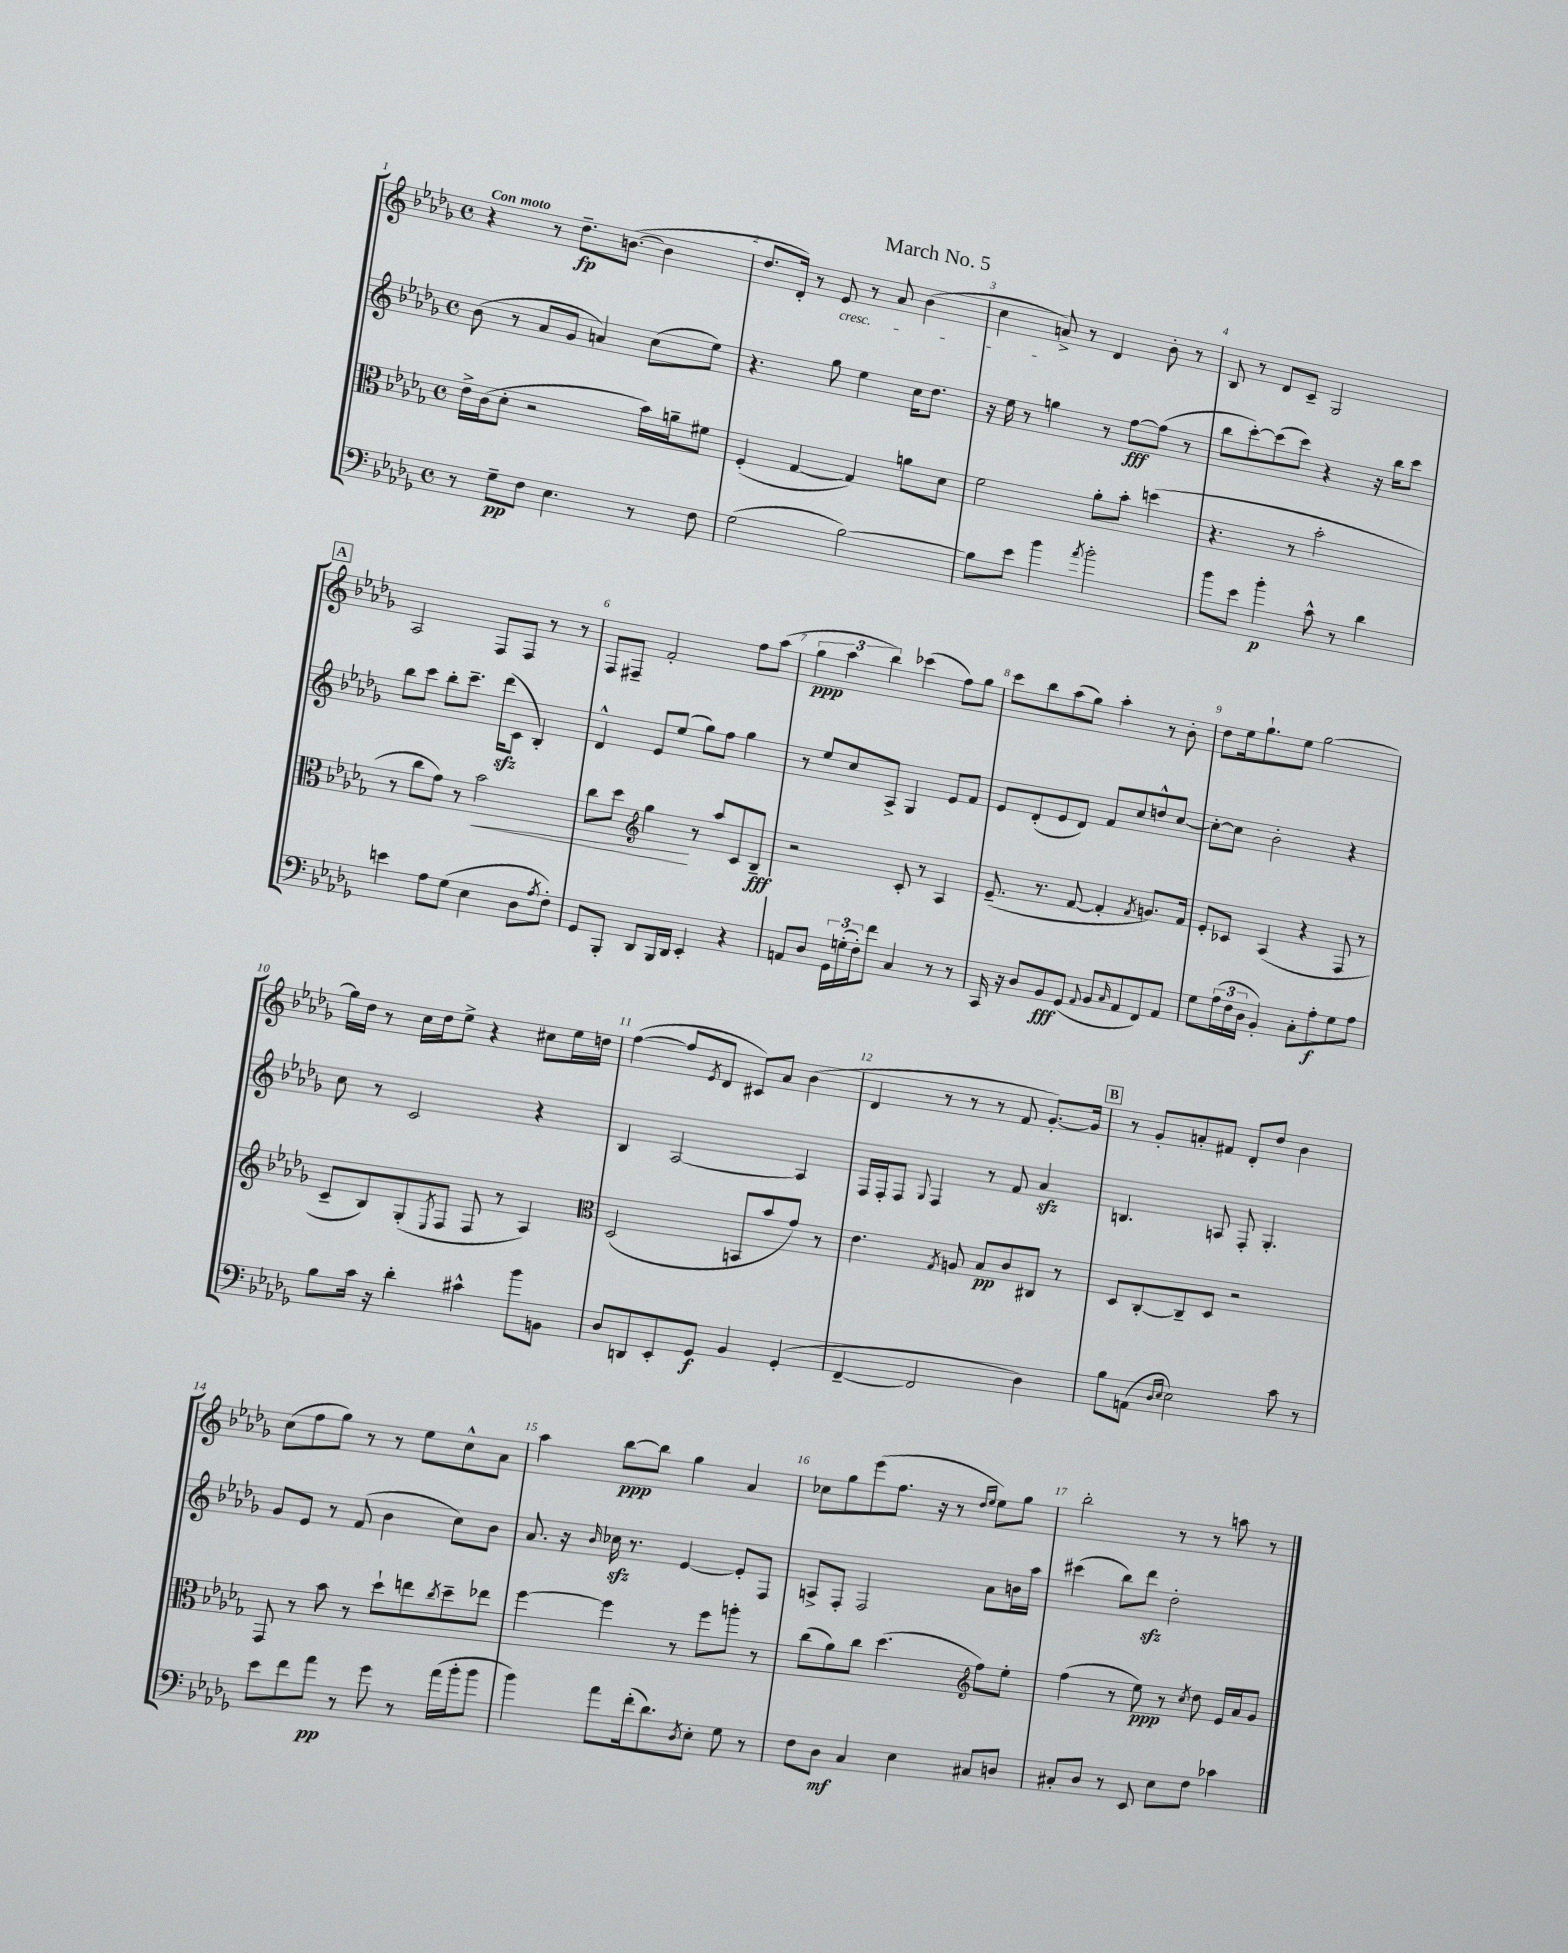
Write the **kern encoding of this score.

**kern	**kern	**kern	**kern
*staff4	*staff3	*staff2	*staff1
*clefF4	*clefC3	*clefG2	*clefG2
*k[b-e-a-d-g-]	*k[b-e-a-d-g-]	*k[b-e-a-d-g-]	*k[b-e-a-d-g-]
*M4/4	*M4/4	*M4/4	*M4/4
*met(c)	*met(c)	*met(c)	*met(c)
8r	16e-^	(8b-	4r
.	(16c	.	.
8G-~	8d-'	8r	.
8F	2r	8a-	8r
4.E-	.	8g-	8.dd-~
.	.	4a)	.
.	.	.	([8.b
8r	16b-)	(8cc	4b]
.	16a~	.	.
8F	8f#	8ee-)	.
=	=	=	=
(2G-	(4F'	4.r	8.dd-
.	.	.	16d-')
.	[4G-	.	8r
.	.	8gg-	8e-
[2B-)	4G-])	4ee-	8r
.	.	.	8a-
.	8a	16cc	(4b-
.	.	8.dd-	.
.	8d-	.	.
=	=	=	=
8B-]	2f	16r	4cc
.	.	16ee-	.
8e-	.	8r	.
4b-	.	4gg	8a^)
.	.	.	8r
8qa-	.	.	.
2b-'	8a-'	8r	4d-
.	8b-'	[8ff	.
.	(4dd	(8ff]	8b-'
.	.	8r	8r
=	=	=	=
8b-	4.r	8bb-	8B-
8e-	.	[8ccc')	8r
4b-'	.	(8ccc]	8d-
.	8r	8ccc)	8c~
8c^^	2b-'	4r	2G-
8r	.	.	.
4d-	.	16r	.
.	.	16bb-	.
.	.	8ccc	.
=	=	=	=
4e	8r	8bb-	2A-
.	8cc	8ccc	.
8A-	8g-)	8bb-'	.
(8G-	8r	8.ccc~	.
4E-	2b-	.	8F
.	.	(16ddd-	.
.	.	8c	8F
8D-	.	4B-')	8r
8qA-	.	.	.
8F')	.	.	8r
=	=	=	=
8GG-	8cc	4d-^^	8F
8BBB-'	8dd-	.	8F#~
*	*clefG2	*	*
8DD-	4gg-	8e-	2f'
16BBB-	.	(8ee-	.
16DD-	.	.	.
4EE-'	8r	8gg-)	.
.	8aa-	8ff	.
4r	8c	4gg-	8ff
.	8B-~	.	(8aa-
=	=	=	=
8AA	2r	8r	6gg-
8D-	.	8ee-	.
.	.	.	6aa-
24GG-	.	8cc	.
(24G'	.	.	.
24F')	.	.	6bb-)
8f	.	8A-^	.
4C	8c'	4G-	(4ccc-
.	8r	.	.
8r	4A-	8e-	8ff)
8r	.	8f	8gg-
=	=	=	=
16CC	(8.e-~	8e-	8ccc
16r	.	.	.
8D-	.	(8d-'	8bb-
.	8.r	.	.
8BB-	.	8e-	(8aa-
(8GG-	[8f	8d-)	8gg-)
8qqAA-	.	.	.
8BB-	4f']	8f	4aa-'
16qqC	.	.	.
8AA-	.	8cc	.
.	8qf	.	.
8FF)	8.g)	8dd^^	8r
8AA-	.	[8cc	8b-'
.	16f	.	.
=	=	=	=
8G-	8e-'	8cc'_	8dd-
(24A-	8c-	8cc]	16ee-
24F	.	.	.
.	.	.	8.gg-`
24D-	.	.	.
4BB-')	(4A-	2b-'	.
.	.	.	8ee-
8C'	4r	.	[2gg-
8A-'	.	.	.
8G-	8F	4r	.
8A-	8r	.	.
=	=	=	=
8B-	8c~	8cc	16gg-]
.	.	.	16dd-
16c	8B-)	8r	8r
16r	.	.	.
4d-'	(8G-'	2c	16cc
.	.	.	16dd-
.	8qE-	.	.
.	8F	.	8ee-^
4c#^^	8F	.	4r
.	8r	.	.
8b-	4A-)	4r	8cc#
8BB	.	.	16ee-
.	.	.	16dd
=	=	=	=
*	*clefC3	*	*
8D-	(2D-	4B-	([4ff
8DD	.	.	.
8EE-'	.	[2A-	8ff]
.	.	.	8qe-
8GG-	.	.	8d-
4BB-	8BB	.	8c#)
.	8b-	.	8a-
(4GG-'	8g-)	4A-]	(4b-
.	8r	.	.
=	=	=	=
[4FF~	4.e-	16F	4d-
.	.	16F'	.
.	.	8F	.
.	.	8qqG-	.
2FF]	.	4F	8r
.	8qG-	.	.
.	8A	.	8r
.	8B-	8r	8r
.	8c	8f	8f
4D-)	8C#	4a-	[8.g-')
.	8r	.	.
.	.	.	16g-]
=	=	=	=
8B-	8D-	4.B	8r
(8AA	[8C'	.	8g-'
16qqD-	.	.	.
16qqE-	.	.	.
2E-)	8C~]	.	8a'
.	8D-	8A	8f#
.	2r	8F'	8d-'
.	.	4.G-'	8dd-
8c	.	.	4b-
8r	.	.	.
=	=	=	=
8e-	8GG-	8g-	(8cc
8f	8r	8e-	8ff
8a-	8b-	8r	8gg-)
8r	8r	(8f	8r
8g-	8dd-`	4b-	8r
8r	8ee	.	8ee-
.	8qcc	.	.
(16a-	8dd-~	8cc)	8cc^^
16b-'	.	.	.
8b-	8ee-	8b-	8a-
=	=	=	=
4b-)	[4ff	8.a-	4aa-
.	.	16r	.
.	.	16qqb-	.
8a-	4ff]	16cc-	[8bb-
.	.	8.r	.
(16f'	.	.	8bb-]
8.d-)	.	.	.
.	8r	[4e-	4gg-
8qD-	.	.	.
8E-'	8ff	.	.
8G-	8aa'	8e-']	4a-
8r	8r	8F	.
=	=	=	=
8F	(8cc	8A^	8cc-
8D-	8a-)	8F'	8gg-
4C	8cc	2F	(8eee-
.	(4.dd-	.	8.ff
4E-	.	.	.
.	.	.	16r
.	.	.	8r
*	*clefG2	*	*
.	.	.	16qqdd-
.	.	.	16qqee-
8C#	8ff)	8a-	8ee-)
8D	8ee-'	16b	8gg-
.	.	16aa-	.
=	=	=	=
8C#'	(4ff	(4ccc#	2bb-'
8D-	.	.	.
8r	8r	8bb-)	.
8EE-	8ee-)	8ddd-	.
8E-	8r	2dd-'	8r
.	8qcc	.	.
8F	8dd-	.	8r
4c-	16e-	.	8aa
.	16a-	.	.
.	8g-	.	8r
==	==	==	==
*-	*-	*-	*-
